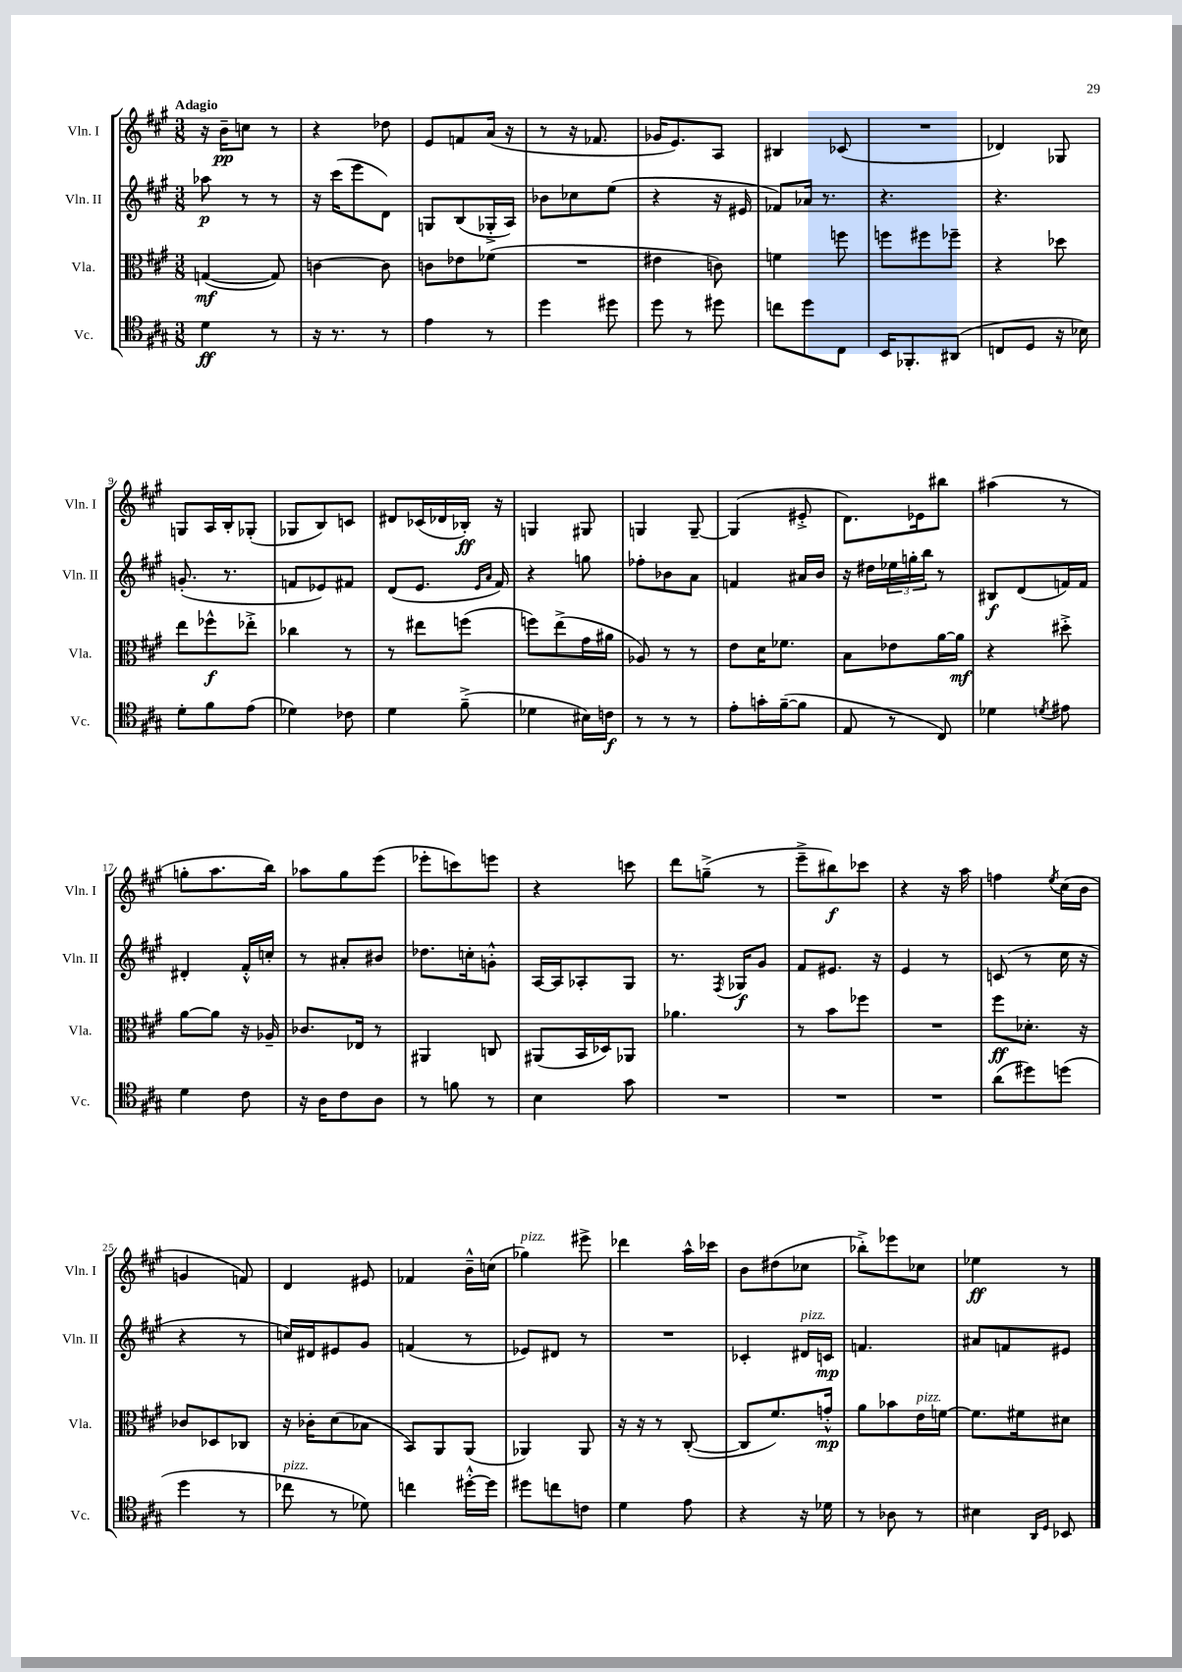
<<
\new StaffGroup <<
\new Staff = "s0" \with { instrumentName = "Vln. I" shortInstrumentName = "Vln. I" } {
    \clef treble \key a \major \numericTimeSignature \time 3/8 \tempo "Adagio"
    r16 b'16--\pp c''8 r8 |
    r4 des''8 |
    e'8 f'8 a'16( r16 |
    r8 r16 fes'8. |
    ges'16 e'8.) a8 |
    bis4 ces'8( |
    R4. |
    des'4) ges8 |
    g8 a16 b16-. ges8-.( |
    ges8 b8) c'8 |
    dis'8 ces'16( des'16 bes16-.\ff) r16 |
    g4 gis8 |
    g4 g8~-- |
    g4( eis'8-.-> |
    d'8.) ees'16 bis''8 |
    ais''4( r8 |
    g''8-. a''8. b''16) |
    aes''8 gis''8 e'''8( |
    ees'''8-. c'''8) e'''8 |
    r4 c'''8 |
    d'''8 g''8--->( r8 |
    e'''8---> bis''8\f) ces'''8 |
    r4 r16 a''16 |
    f''4 \acciaccatura { e''8 } cis''16( b'16 |
    g'4 f'8) |
    d'4 eis'8 |
    fes'4 b'16---^ c''16( |
    ges''4^\markup { \italic "pizz." }) eis'''8-> |
    des'''4 a''16-^ ces'''16 |
    b'8 dis''8( ces''8 |
    bes''8-.->) ees'''8 ces''8 |
    ees''4\ff r8 \bar "|." |
}
\new Staff = "s1" \with { instrumentName = "Vln. II" shortInstrumentName = "Vln. II" } {
    \clef treble \key a \major \numericTimeSignature \time 3/8
    aes''8\p r8 r8 |
    r16 cis'''16( e'''8 d'8) |
    g8 b8( ges16-.-> a16) |
    bes'8 ces''8 e''8( |
    r4 r16 eis'16 |
    fes'8) aes'16 r8. |
    r4. |
    r4. |
    g'8.-.( r8. |
    f'8 ees'8) fis'8 |
    d'8( e'8. \grace { e'16 a'16 } fis'16) |
    r4 g''8 |
    fes''8-. bes'8 a'8 |
    f'4 ais'16 b'16 |
    r16 dis''16 \tuplet 3/2 { ees''16 g''16-. b''16 } r8 |
    bis8\f d'8( f'16) f'16 |
    dis'4-. fis'16-.-^ c''16-. |
    r8 ais'8-. bis'8 |
    des''8. c''16-. g'8-.-^ |
    a16~ a16 aes8-. gis8 |
    r8. \acciaccatura { fis8 } ges16\f gis'8 |
    fis'8 eis'8. r16 |
    e'4 r8 |
    c'8( r8 cis''16 r16 |
    r4 r8 |
    c''16) dis'16 eis'8 gis'8 |
    f'4( r8 |
    ees'8) dis'8 r8 |
    R4. |
    ces'4-. dis'16^\markup { \italic "pizz." } c'16\mp |
    f'4. |
    ais'8 f'8 eis'8 \bar "|." |
}
\new Staff = "s2" \with { instrumentName = "Vla." shortInstrumentName = "Vla." } {
    \clef alto \key a \major \numericTimeSignature \time 3/8
    g4~\mf( g8) |
    c'4~ c'8 |
    c'8 ees'8 fes'8( |
    R4. |
    eis'4 c'8) |
    f'4 f''8 |
    f''8 fis''8 fes''8-- |
    r4 des''8 |
    e''8 fes''8-^\f ees''8-.-> |
    ces''4 r8 |
    r8 eis''8 f''8( |
    f''8) e''8->( gis'16 ais'16 |
    aes8) r8 r8 |
    e'8 d'16 fes'8. |
    b8 ees'8 a'16~ a'16\mf |
    r4 dis''8-.-> |
    a'8~ a'8 r16 aes16-- |
    ces'8. ees16 r8 |
    ais,4 c8 |
    ais,8( b,16 des16) aes,8 |
    aes'4. |
    r8 b'8 fes''8 |
    R4. |
    fis''8\ff des'8.-. r16 |
    ces'8 des8 ces8 |
    r16 ces'16-. d'8( bes8 |
    b,8) a,8 a,8( |
    aes,4) aes,8 |
    r16 r16 r8 cis8~-.( |
    cis8 fis'8.) g'16-.-^\mp |
    a'8 bes'8 e'16^\markup { \italic "pizz." } f'16~ |
    f'8. fis'16 dis'8 \bar "|." |
}
\new Staff = "s3" \with { instrumentName = "Vc." shortInstrumentName = "Vc." } {
    \clef tenor \key a \major \numericTimeSignature \time 3/8
    d'4\ff r8 |
    r16 r8. r8 |
    e'4 r8 |
    d''4 dis''8 |
    d''8 r8 dis''8 |
    c''8 d''8 cis8 |
    b,16 fes,8.-. ais,8( |
    c8 d8 r16 bes16) |
    d'8-. fis'8 e'8( |
    des'4) ces'8 |
    d'4 fis'8--->( |
    des'4 bis16) c'16\f |
    r8 r8 r8 |
    e'8-. g'16-. fis'16~--( fis'8 |
    e8 r8 cis8) |
    des'4 \acciaccatura { d'8 } eis'8 |
    d'4 cis'8 |
    r16 a16 cis'8 a8 |
    r8 f'8 r8 |
    b4 gis'8 |
    R4. |
    R4. |
    R4. |
    a'8( dis''8) d''8( |
    d''4 r8 |
    ces''8^\markup { \italic "pizz." } r8 des'8) |
    c''4 dis''16~-.-^ dis''16 |
    dis''8 c''8 c'8 |
    d'4 e'8 |
    r4 r16 des'16 |
    r8 aes8 r8 |
    bis4 \grace { a,16 d16 } bes,8 \bar "|." |
}
>>
>>
